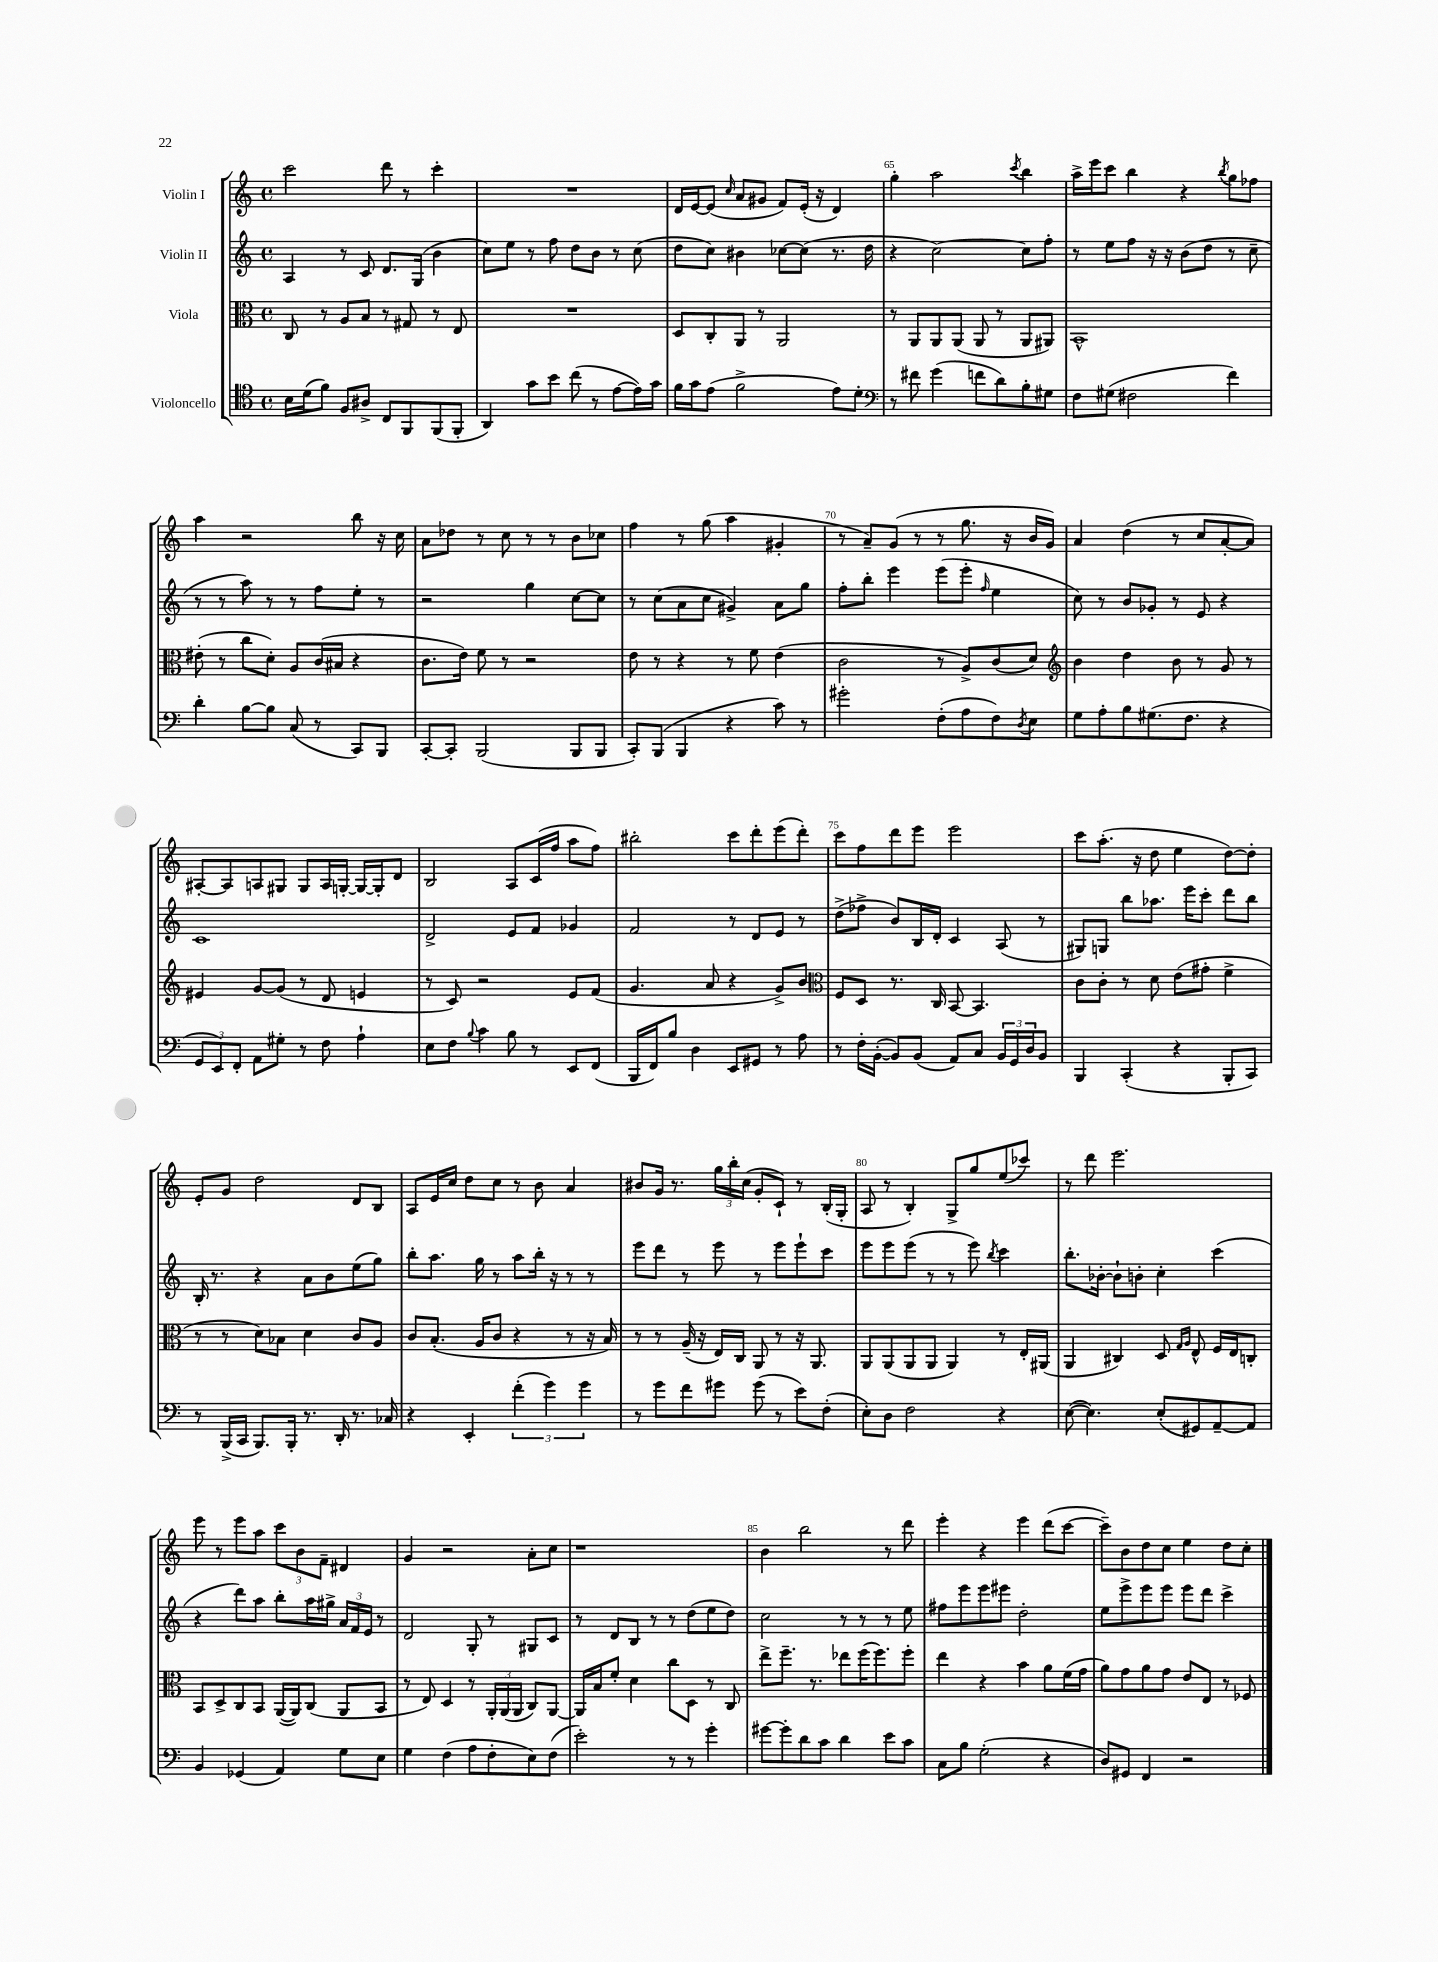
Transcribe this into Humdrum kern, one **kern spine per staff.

**kern	**kern	**kern	**kern
*staff4	*staff3	*staff2	*staff1
*clefC4	*clefC3	*clefG2	*clefG2
*k[]	*k[]	*k[]	*k[]
*M4/4	*M4/4	*M4/4	*M4/4
*met(c)	*met(c)	*met(c)	*met(c)
16B\LL	8C/	4A/	2ccc\
(16d\J	.	.	.
8f\J)	8r	.	.
8F/L	8A/L	8r	.
8A#^/J	8B/J	8c/	.
8C/L	8r	8.d/L	8ddd\
8FF/	8G#/	.	8r
.	.	(16G/Jk	.
(8FF/	8r	4b\	4ccc'\
8FF'/J	8E/	.	.
=	=	=	=
4AA/)	1r	8cc\L)	1r
.	.	8ee\J	.
8g\L	.	8r	.
8b\J	.	8ff\	.
(8cc\	.	8dd\L	.
8r	.	8b\J	.
[8e\L	.	8r	.
16e\]L)	.	(8cc\	.
16g\JJ	.	.	.
=	=	=	=
16f\LL	8D/L	8dd\L	16d/LL
16g\J	.	.	[16e/J
(8e\J	8C'/	8cc\J)	(8e/]J
.	.	.	16qqcc/
2f^\	8AA/J	4b#\	8a/L
.	8r	.	8g#/J
.	2AA/	[8cc-\L	8f/L)
.	.	(8cc-\]J	(16e'/Jk
.	.	.	16r
8e\L)	.	8.r	4d/)
8d'\J	.	.	.
.	.	16dd\	.
=	=	=	=
*clefF4	*	*	*
8r	8r	4r	4gg'\
8f#\	8AA/L	.	.
(4g\	8AA/	[2cc\)	2aa\
.	(8AA/J	.	.
8f\L	8AA/	.	.
8d\)	8r	.	.
.	.	.	8qccc/
8B'\	8AA/L	8cc\]L	4bb\
8G#\J	8AA#/J)	8ff'\J	.
=	=	=	=
8F\L	1BB^^	8r	16aa^\LL
.	.	.	16eee\J
(8G#\J	.	8ee\L	8ccc\J
2F#\	.	8ff\J	4bb\
.	.	16r	.
.	.	16r	.
.	.	(8b\L	4r
.	.	8dd\J	.
.	.	.	8qbb/
4f\)	.	8r	8gg\L
.	.	8cc~\	8ff-\J
=	=	=	=
4d'\	(8e#'\	8r	4aa\
.	8r	8r	.
[8B\L	8cc\L	8aa\)	2r
8B\]J	8d'\J)	8r	.
(8C/	8A/L	8r	.
8r	(16c/L	8ff\L	.
.	16B#/JJ	.	.
8CC/L)	4r	8ee'\J	8bb\
8BBB/J	.	8r	16r
.	.	.	16cc\
=	=	=	=
[8CC'/L	8.c\L	2r	8a\L
8CC'/]J	.	.	8dd-\J
.	16e\Jk)	.	.
(2BBB/	8f\	.	8r
.	8r	.	8cc\
.	2r	4gg\	8r
.	.	.	8r
8BBB/L	.	[8cc\L	8b\L
8BBB/J	.	8cc\]J	8cc-\J
=	=	=	=
8CC'/L)	8e\	8r	4ff\
(8BBB/J	8r	(8cc\L	.
4BBB/	4r	8a\	8r
.	.	8cc\J	(8gg\
4r	8r	4g#^/)	4aa\
.	8f\	.	.
8c\)	(4e\	8a\L	4g#'/
8r	.	8gg\J	.
=	=	=	=
2g#'\	2c\	8ff'\L	8r
.	.	8bb'\J	8a~/L)
.	.	4eee\	(8g/J
.	.	.	8r
(8F'\L	8r	(8eee\L	8r
8A\	8A^/L)	8eee'\J	8.gg\
.	.	16qqff/	.
8F\)	(8c/	4ee\	.
.	.	.	16r
8qD/	.	.	.
8E\J	8d/J)	.	16b/LL
.	.	.	16g/JJ)
=	=	=	=
*	*clefG2	*	*
8G\L	4b\	8cc\)	4a/
8A'\	.	8r	.
8B\	4dd\	8b/L	(4dd\
(8.G#\	.	8g-'/J	.
.	8b\	8r	8r
8.F\J	.	.	.
.	8r	8e/	8cc/L
4r	8g/	4r	[8a'/
.	8r	.	8a/]J)
=	=	=	=
12GG/L	4e#/	1c	[8A#'/L
12EE/)	.	.	.
.	.	.	8A#/]
12FF'/J	.	.	.
8AA\L	[8g/L	.	8A/
8G#'\J	(8g/]J	.	8G#/J
8r	8r	.	8G#/L
8F\	8d/	.	16A/L
.	.	.	[16G'/JJ
4A`\	4e/	.	16G/_LL
.	.	.	16G'/]J
.	.	.	8d/J
=	=	=	=
8E\L	8r	2d^/	2B/
8F\J	8c/)	.	.
8qqB/	.	.	.
4c\	2r	.	.
8B\	.	8e/L	8A/L
8r	.	8f/J	(16c/L
.	.	.	16ff/JJ
8EE/L	8e/L	4g-/	8aa\L
(8FF/J	(8f/J	.	8ff\J)
=	=	=	=
16BBB/LL	4.g/	2f/	2bb#'\
16FF/J)	.	.	.
8B/J	.	.	.
4D\	.	.	.
.	8a/	.	.
8EE/L	4r	8r	8ccc\L
8GG#/J	.	8d/L	8ddd'\
8r	8g^/L)	8e/J	(8eee\
8A\	8b/J	8r	8ddd'\J)
=	=	=	=
*	*clefC3	*	*
8r	8F/L	(8dd^\L	8ccc\L
16F'\LL	8D/J	8ff-^\J	8ff\
([16BB'\JJ	.	.	.
8BB/]L)	8.r	8b/L)	8ddd\
(8BB/J	.	16B/L	8eee\J
.	16C/	16d'/JJ	.
8AA/L)	[8BB/	4c/	2eee\
8C/J	4.BB/]	.	.
24BB/LL	.	(8A/	.
24GG/	.	.	.
24D/J	.	.	.
8BB/J	.	8r	.
=	=	=	=
4BBB/	8c\L	8G#/L)	8ccc\L
.	8c'\J	8G/J	(8.aa'\J
(4CC'/	8r	8bb\L	.
.	.	.	16r
.	8d\	8.aa-\J	8dd\
4r	(8e\L	.	4ee\
.	.	16eee\LK	.
.	8g#'\J	8ccc'\J	.
8BBB'/L	4f^\	8ddd\L	[8dd\L)
8CC/J)	.	8bb\J	8dd'\]J
=	=	=	=
8r	8r	16B'/	8e'/L
.	.	8.r	.
(16BBB^/LL	8r	.	8g/J
16CC/JJ	.	.	.
8.BBB/L)	8d\L)	4r	2dd\
.	8B-\J	.	.
16BBB'/Jk	.	.	.
8.r	4d\	8a\L	.
.	.	8b\	.
16DD'/	.	.	.
8.r	8c/L	(8ee\	8d/L
.	8A/J	8gg\J)	8B/J
16C-/	.	.	.
=	=	=	=
4r	8c/L	8bb'\L	8A/L
.	(8.B'/J	8.aa\J	16e/L
.	.	.	16cc/JJ
4EE'/	.	.	8dd\L
.	16A/LK	16gg\	.
.	8c/J	8r	8cc\J
(6f'\	4r	8aa\L	8r
.	.	16bb'\Jk	8b\
6g\)	.	.	.
.	.	16r	.
.	8r	8r	4a/
6g\	.	.	.
.	16r	8r	.
.	16B/)	.	.
=	=	=	=
8r	8r	8eee\L	8b#/L
8g\L	8r	8ddd\J	16g/Jk
.	.	.	8.r
8f\	(16A~/	8r	.
.	16r	.	.
8g#\J	16E/LL)	8eee\	24gg\LL
.	.	.	24bb'\
.	16C/JJ	.	.
.	.	.	(24cc\JJ
(8g#\	8AA/	8r	8g'/L
8r	8r	8eee\L	8c`/J)
8e\L)	16r	8eee`\	8r
.	8.AA/	.	.
(8F'\J	.	8ccc\J	(16B'/LL
.	.	.	16G'/JJ
=	=	=	=
8E'\L)	8AA/L	8eee\L	8A/
8D\J	(8AA/	8eee\	8r
2F\	8AA/	(8eee\J	4B'/)
.	8AA/J	8r	.
.	4AA/)	8r	8G^/L
.	.	8eee\)	8gg/
.	.	8qbb/	.
4r	8r	4ccc\	(8ee/
.	16E'/LL	.	8ccc-/J)
.	(16AA#/JJ	.	.
=	=	=	=
([8E\	4AA/	8.bb'\L	8r
4.E\])	.	.	8ddd\
.	.	[16b-'\Jk	.
.	4C#/)	8b-`\]L	2.eee\
.	.	8b'\J	.
(8E'/L	8D/	4cc'\	.
.	16qqG/LL	.	.
.	16qqA/JJ	.	.
8GG#/)	8E^^/	.	.
[8AA~/	16F/LL	(4ccc\	.
.	16E/J	.	.
8AA/]J	8C'/J	.	.
=	=	=	=
4BB/	8BB/L	4r	8eee\
.	8D^/	.	8r
(4GG-/	8C/	8ddd\L)	8eee\L
.	8BB/J	8aa\J	8aa\J
4AA/)	([16AA/LL	8bb'\L	12ccc\L
.	16AA/]J)	.	.
.	.	.	12b\
.	(8C/J	16aa\L	.
.	.	.	12f~\J
.	.	16gg#^\JJ	.
8G\L	8AA/L	24a/LL	4d#/
.	.	24f/	.
.	.	24e/JJ	.
8E\J	8BB/J	8r	.
=	=	=	=
4G\	8r	2d/	4g/
.	8E/)	.	.
(4F\	4D/	.	2r
8A\L	8r	8G'/	.
8F'\	24AA'/LL	8r	.
.	(24AA/	.	.
.	24AA/JJ	.	.
8E\)	8C/L)	8G#/L	8a'\L
(8F\J	[8AA/J	8c/J	8cc\J
=	=	=	=
2e'\)	16AA/]LL	8r	1r
.	16B/J	.	.
.	8f'/J	8d/L	.
.	4d\	8B/J	.
.	.	8r	.
8r	8cc\L	8r	.
8r	8D\J	(8dd\L	.
4g'\	8r	8ee\	.
.	8C/	8dd\J)	.
=	=	=	=
[8g#\L	8ee^\L	2cc\	4b\
8g#'\]	8.ff~\J	.	.
8d\	.	.	2bb\
.	8.r	.	.
8c\J	.	.	.
4d\	8ee-\L	8r	.
.	(16ff\K	8r	.
.	8.ff\)	.	.
8e\L	.	8r	8r
8c\J	8ff'\J	8ee\	8ddd\
=	=	=	=
8C\L	4ee\	8ff#\L	4eee'\
8B\J	.	8eee\	.
(2G'\	4r	8eee\	4r
.	.	8eee#\J	.
.	4b\	2dd'\	4eee\
4r	8a\L	.	(8ddd\L
.	(16f\L	.	[8ccc\J
.	16g\JJ	.	.
=	=	=	=
8D/L)	8a\L)	8ee\L	8ccc~\]L)
8GG#/J	8g\	8eee^\	8b\
4FF/	8a\	8eee\	8dd\
.	8g\J	8eee\J	8cc\J
2r	8e/L	8eee\L	4ee\
.	8E/J	8ddd\J	.
.	8r	4ccc^\	8dd\L
.	8F-/	.	8cc'\J
==	==	==	==
*-	*-	*-	*-
